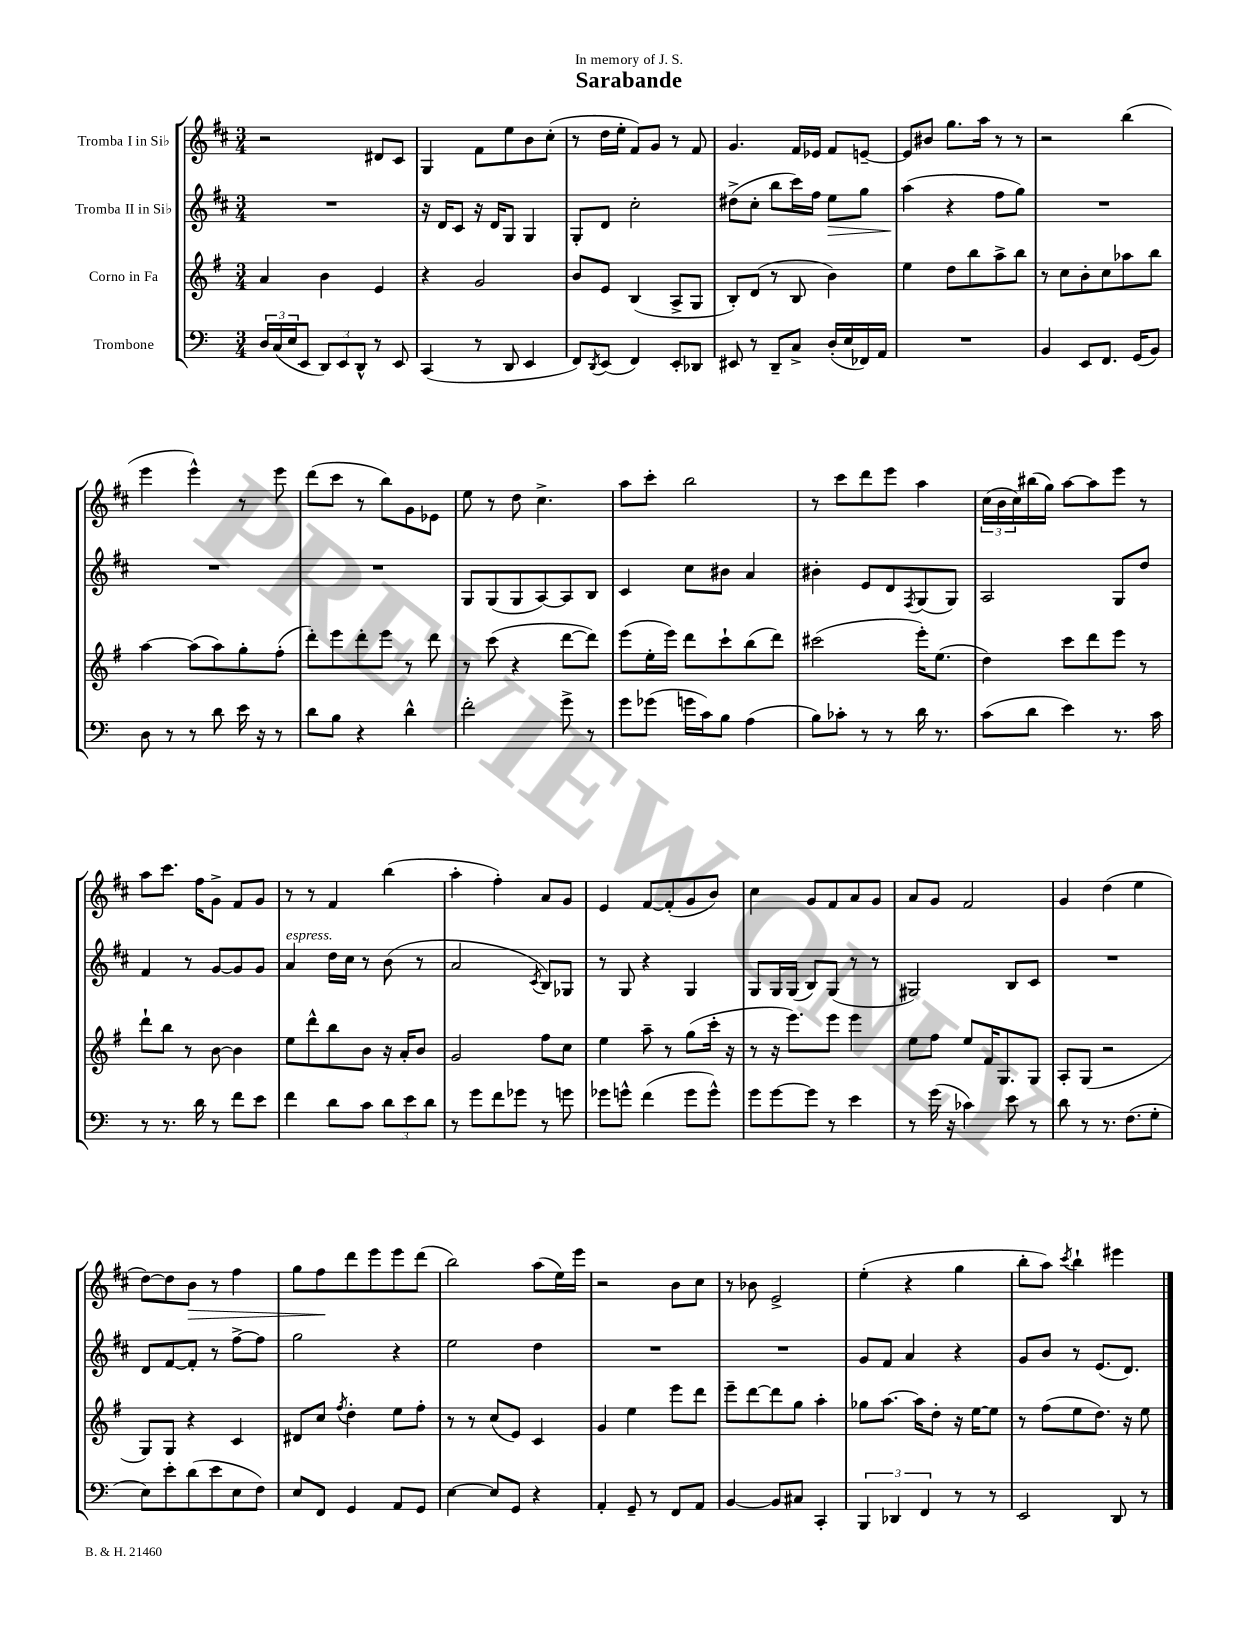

**kern	**kern	**kern	**kern
*staff4	*staff3	*staff2	*staff1
*clefF4	*clefG2	*clefG2	*clefG2
*k[]	*k[f#]	*k[f#c#]	*k[f#c#]
*M3/4	*M3/4	*M3/4	*M3/4
24D/LL	4a/	2.r	2r
(24C/	.	.	.
24E/J	.	.	.
8EE/J	.	.	.
12DD/L)	4b\	.	.
12EE/	.	.	.
12DD^^/J	.	.	.
8r	4e/	.	8d#/L
8EE/	.	.	8c#/J
=	=	=	=
(4CC/	4r	16r	4G/
.	.	16d/LK	.
.	.	8c#/J	.
8r	2g/	16r	8f#\L
.	.	16d/LK	.
8DD/	.	8G/J	8ee\
4EE/	.	4G/	8b\
.	.	.	(8cc#'\J
=	=	=	=
8FF/L)	8b/L	8G'/L	8r
8qDD/	.	.	.
(8EE/J	8e/J	8d/J	16dd\LL
.	.	.	16ee'\JJ
4FF/)	(4B/	2cc#'\	8f#/L)
.	.	.	8g/J
8EE'/L	8A^/L	.	8r
8DD-/J	8G/J	.	8f#/
=	=	=	=
8EE#/	8B'/L)	(8dd#^\L	4.g/
8r	(8d/J	8cc#'\J	.
8DD~/L	8r	8bb\L	.
8C^/J	8B/	16ccc#\L)	16f#/LL
.	.	16ff#\JJ	16e-/JJ
(16D'/LL	4b\)	8ee\L	8f#/L
16E/	.	.	.
16FF-/)	.	8gg\J	[8e~/J
16AA/JJ	.	.	.
=	=	=	=
2.r	4ee\	(4aa\	8e/]L
.	.	.	8b#/J
.	8dd\L	4r	8.gg\L
.	8bb\	.	.
.	.	.	16aa\Jk
.	8aa^\	8ff#\L	8r
.	8bb\J	8gg\J)	8r
=	=	=	=
4BB/	8r	2.r	2r
.	8cc\L	.	.
8EE/L	8b'\	.	.
8.FF/J	8cc\	.	.
.	8aa-\	.	(4bb\
(16GG/LK	.	.	.
8BB/J)	8bb\J	.	.
=	=	=	=
8D\	[4aa\	2.r	4eee\
8r	.	.	.
8r	(8aa\]L	.	4eee^^\)
8d\	8aa\)	.	.
16e\	8gg'\	.	8r
16r	.	.	.
8r	(8ff#'\J	.	8eee\
=	=	=	=
8d\L	8ddd'\L)	2.r	(8ddd\L
8B\J	8eee\	.	8ccc#\J
4r	8ddd'\	.	8r
.	8eee\J	.	8bb\L)
4d^^\	8r	.	8g\
.	8ddd\	.	8e-\J
=	=	=	=
2f'\	8r	8G/L	8ee\
.	(8ccc\	(8G/	8r
.	4r	8G/	8dd\
.	.	[8A/)	4.cc#^\
8g^\	[8ddd\L	8A/]	.
8r	8ddd\]J)	8B/J	.
=	=	=	=
8g\L	(8eee\L	4c#/	8aa\L
(8g-\J	16ee'\L	.	8ccc#'\J
.	16eee\JJ)	.	.
16g\LL	8ddd\L	8cc#\L	2bb\
16c\J)	.	.	.
8B\J	8ccc`\	8b#\J	.
(4A\	(8bb\	4a/	.
.	8ddd\J)	.	.
=	=	=	=
8B\L)	(2ccc#\	4b#'\	8r
8c-'\J	.	.	8ccc#\L
8r	.	8e/L	8ddd\
8r	.	8d/	8eee\J
.	.	8qF#/	.
16d\	16eee'\LK)	(8G/	4aa\
8.r	(8.ee\J	.	.
.	.	8G/J)	.
=	=	=	=
(8c\L	4dd\)	2A/	(24cc#\LL
.	.	.	24b\
.	.	.	24cc#\)
8d\J	.	.	(16bb#\
.	.	.	16gg\JJ)
4e\)	8ccc\L	.	[8aa\L
.	8ddd\	.	8aa\]
8.r	8eee\J	8G/L	8eee\J
.	8r	8dd/J	8r
16c\	.	.	.
=	=	=	=
8r	8ddd`\L	4f#/	8aa\L
8.r	8bb\J	.	8.ccc#\J
.	8r	8r	.
16d\	.	.	16ff#\LK
8r	[8b\	[8g/L	8g^\J
8f\L	4b\]	8g/]	8f#/L
8e\J	.	8g/J	8g/J
=	=	=	=
4f\	8ee\L	4a/	8r
.	8ddd^^\	.	8r
8d\L	8bb\	16dd\LL	4f#/
.	.	16cc#\JJ	.
8c\J	8b\J	8r	.
12d\L	16r	(8b\	(4bb\
.	16a'/LK	.	.
12e\	.	.	.
.	8b/J	8r	.
12d\J	.	.	.
=	=	=	=
8r	2g/	2a/	4aa'\
8g\L	.	.	.
8f\	.	.	4ff#'\)
8g-\J	.	.	.
.	.	8qc#/	.
8r	8ff#\L	8B/L)	8a/L
8g\	8cc\J	8G-/J	8g/J
=	=	=	=
8g-\L	4ee\	8r	4e/
8g^^\J	.	8G/	.
(4f\	8aa~\	4r	[8f#/L
.	8r	.	(8f#'/]
8g\L	(8gg\L	4G/	8g/
8g^^\J)	16ccc'\Jk	.	8b/J)
.	16r	.	.
=	=	=	=
8g\L	8r	8G/L	4cc#\
[8g\	16r	16G/L	.
.	8.eee\L)	(16G/JJ	.
8g\]J	.	8B/L)	8g/L
8r	8eee\J	(8G/J	8f#/
4e\	4eee\	8r	8a/
.	.	8r	8g/J
=	=	=	=
8r	8ee\L	2G#/)	8a/L
(16g\	8ff#\J	.	8g/J
16r	.	.	.
4c-\)	8ee/L	.	2f#/
.	16f#/K	.	.
.	8.G/	.	.
8e\	.	8B/L	.
8r	8G/J	8c#/J	.
=	=	=	=
8d\	8A'/L	2.r	4g/
8r	(8G/J	.	.
8.r	2r	.	(4dd\
(8.F\L	.	.	.
.	.	.	4ee\
8G'\J	.	.	.
=	=	=	=
8E\L)	8G/L)	8d/L	[8dd\L)
8e'\	8G/J	[8f#/	8dd\]
(8d\	4r	8f#'/]J	8b\J
8e\	.	8r	8r
8E\	4c/	[8ff#^\L	4ff#\
8F\J)	.	8ff#\]J	.
=	=	=	=
8E/L	8d#/L	2gg\	8gg\L
8FF/J	8cc/J	.	8ff#\
.	8qff#/	.	.
4GG/	4dd'\	.	8ddd\
.	.	.	8eee\
8AA/L	8ee\L	4r	8eee\
8GG/J	8ff#'\J	.	(8ddd\J
=	=	=	=
[4E\	8r	2ee\	2bb\)
.	8r	.	.
8E/]L	(8cc/L	.	.
8GG/J	8e/J)	.	.
4r	4c/	4dd\	(8aa\L
.	.	.	16ee\L)
.	.	.	16eee\JJ
=	=	=	=
4AA'/	4g/	2.r	2r
8GG~/	4ee\	.	.
8r	.	.	.
8FF/L	8eee\L	.	8b\L
8AA/J	8ddd\J	.	8cc#\J
=	=	=	=
[4BB/	8eee~\L	2.r	8r
.	[8ddd\	.	8b-\
8BB/]L	8ddd\]	.	2e^/
8C#/J	8gg\J	.	.
4CC'/	4aa'\	.	.
=	=	=	=
6BBB/	8gg-\L	8g/L	(4ee'\
.	[8.aa\J	8f#/J	.
6DD-/	.	.	.
.	.	4a/	4r
.	16aa\]LK	.	.
6FF/	.	.	.
.	8dd'\J	.	.
8r	16r	4r	4gg\
.	[16ee\LK	.	.
8r	8ee\]J	.	.
=	=	=	=
2EE/	8r	8g/L	8bb'\L
.	(8ff#\L	8b/J	8aa\J)
.	.	.	8qccc#/
.	8ee\	8r	4bb`\
.	8.dd\J)	(8.e/L	.
8DD/	.	.	4eee#\
.	16r	8.d/J)	.
8r	8ee\	.	.
==	==	==	==
*-	*-	*-	*-
